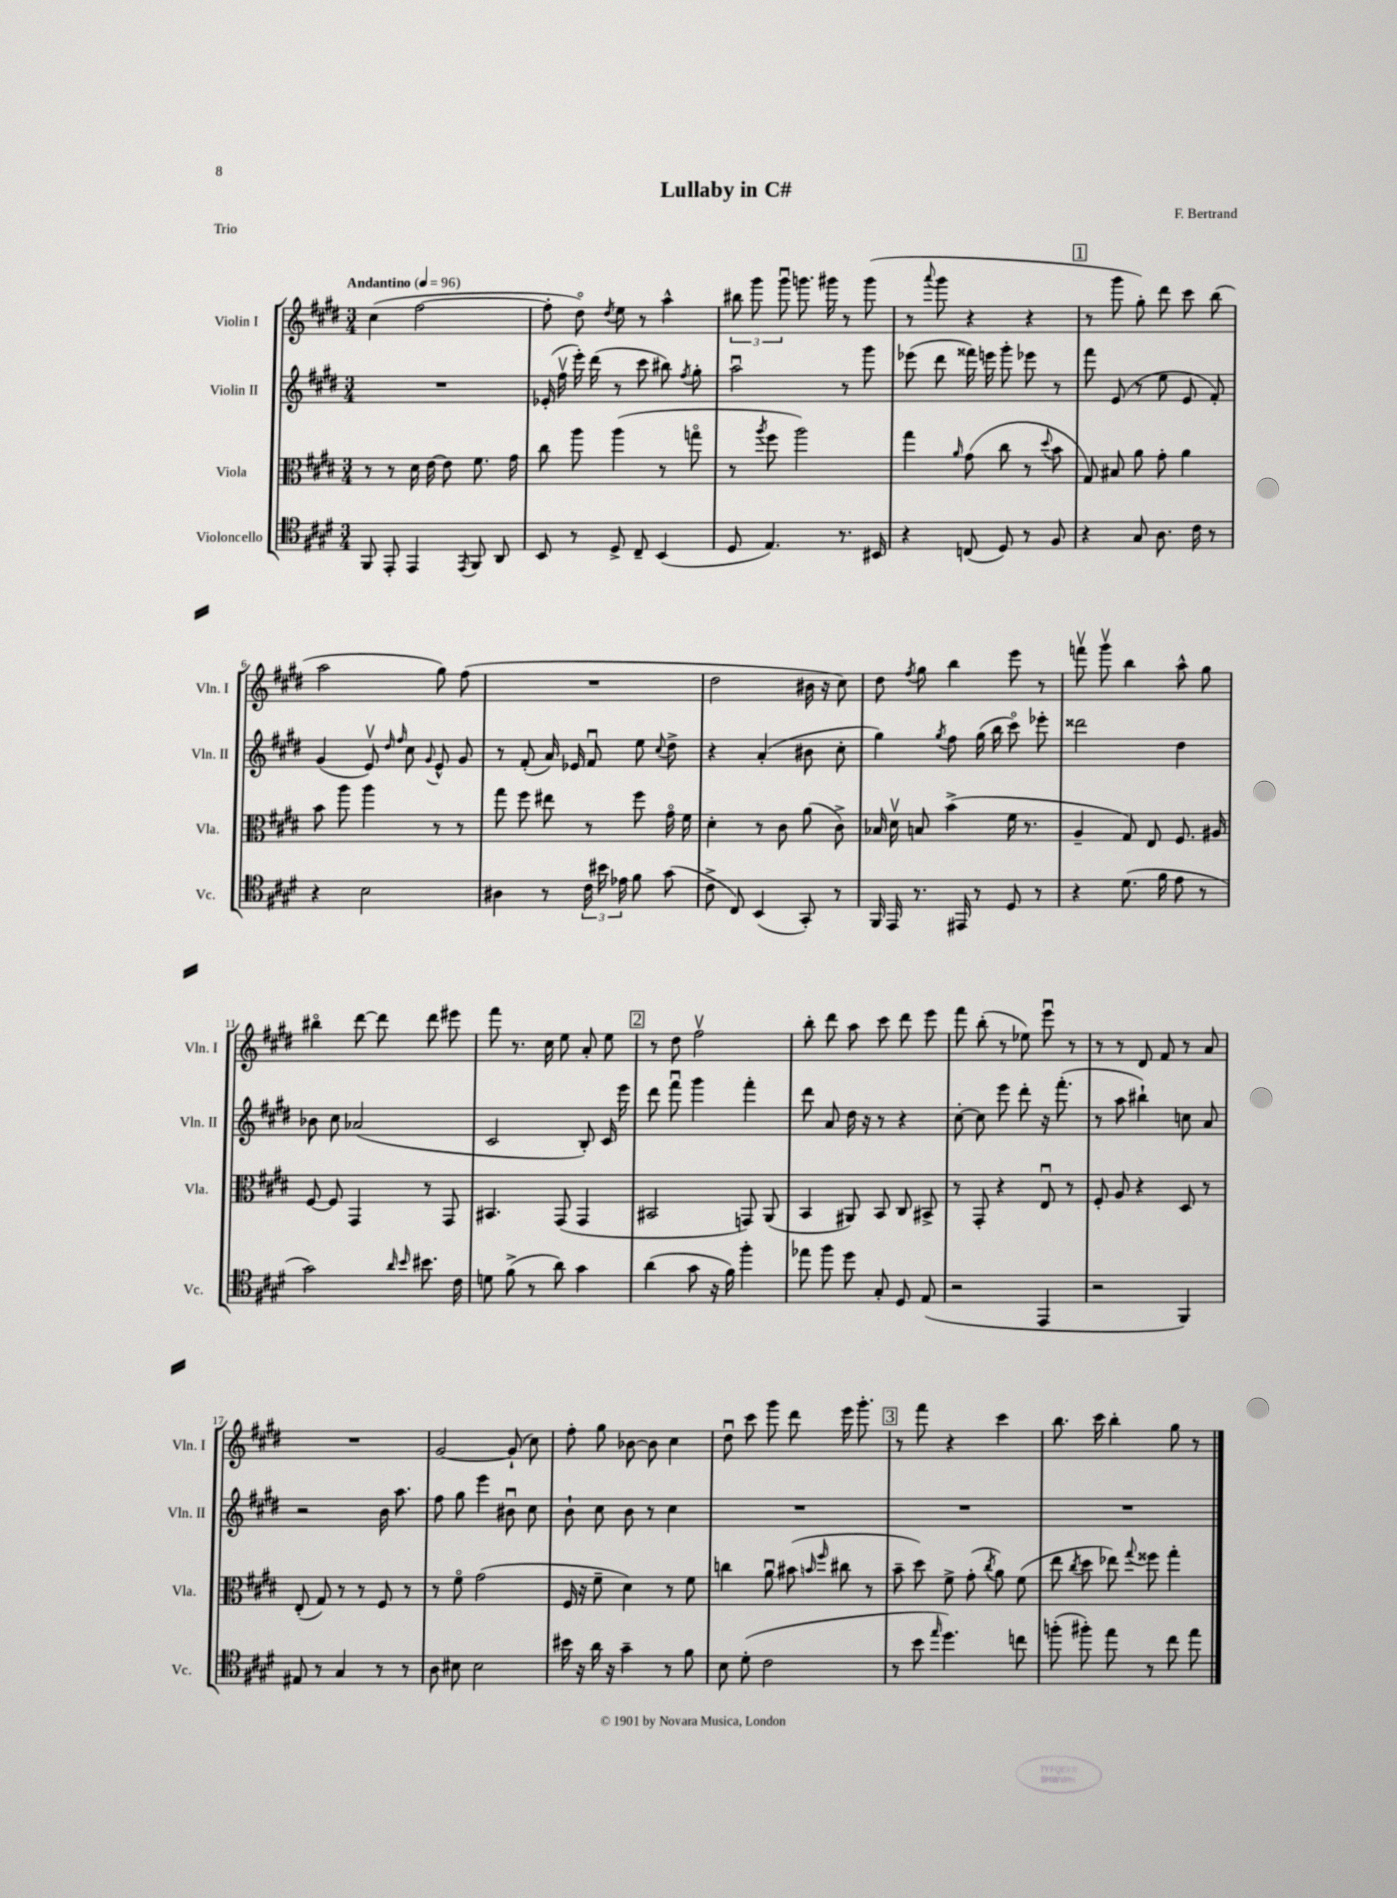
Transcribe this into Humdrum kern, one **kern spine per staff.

**kern	**kern	**kern	**kern
*part4	*part3	*part2	*part1
*staff4	*staff3	*staff2	*staff1
*I"Violoncello	*I"Viola	*I"Violin II	*I"Violin I
*I'Vc.	*I'Vla.	*I'Vln. II	*I'Vln. I
*clefC4	*clefC3	*clefG2	*clefG2
*k[f#c#g#d#]	*k[f#c#g#d#]	*k[f#c#g#d#]	*k[f#c#g#d#]
*M3/4	*M3/4	*M3/4	*M3/4
*MM96	*MM96	*MM96	*MM96
=1	=1	=1	=1
!	!	!	!LO:TX:a:B:t=Andantino
8FF#/	8r	2.r	(4cc#\
8EE'/	8r	.	.
4EE/	16d#\	.	[2ff#\
.	[16e\	.	.
.	8e\]	.	.
8qEE/	.	.	.
8FF#/	8.f#\	.	.
8AA/	.	.	.
.	16g#\	.	.
=2	=2	=2	=2
8BB/	8cc#\	(16e-X'/	8ff#'\]
.	.	16ff#v\	.
8r	8aa\	16eee'\)	8dd#\)
.	.	(16ddd#\	.
.	.	.	8qdd#/
8D#^/	(4aa\	8r	8ee\
8C#~/	.	8ccc#\	8r
(4BB/	8r	8bb#X\)	4aa^^\
.	.	8qff#/	.
.	8ggn\	8gg#'\	.
=3	=3	=3	=3
8D#/	8r	2aau\	12bb#X\
.	.	.	12ggg#\
.	8qaa/	.	.
4.E/)	8ff#\	.	.
.	.	.	12ggg#u\
.	2aa\)	.	8.gggn\
.	.	.	16ggg#X\
8.r	.	8r	8r
.	.	8ggg#\	(8ggg#\
16BB#X/	.	.	.
=4	=4	=4	=4
4r	4gg#\	(8eee-X\	8r
.	.	.	8qqaaa/
.	.	8ddd#\	8ggg#\
.	16qqa/	.	.
(8Cn/	(8g#\	16fff##X\)	4r
.	.	16eeen\	.
8D#/)	8cc#\	8ggg#'\	.
8r	8r	8eee-X\	4r
.	8qqdd#/	.	.
8F#/	8b\	8r	.
!!LO:REH:place=s1:t=1
=5	=5	=5	=5
4r	8G#/)	8fff#\	8r
.	8B#X/	(8e/	8ggg#\
8G#/	8a\	8r	8gg#'\)
8.A\	8g#'\	8ee\	8ddd#\
.	4a\	8e/	8ccc#\
16c#\	.	.	.
8r	.	8f#'/)	(8bb\
!!LO:LB:g=z
=6	=6	=6	=6
4r	8b\	(4g#/	2aa\
.	8aa\	.	.
2B\	4aa\	8ev/)	.
.	.	16qqdd#/	.
.	.	16qqff#/	.
.	.	8cc#\	.
.	.	8qqg#/	.
.	8r	8e^^/	8gg#\)
.	8r	8g#/	(8ff#\
=7	=7	=7	=7
4A#X\	8gg#\	8r	2.r
.	8ff#\	(8f#'/	.
8r	8ee#X\	16a/)	.
.	.	16e-X/	.
24c#\	8r	8f#u/	.
24b#X\	.	.	.
24e-X\	.	.	.
8f#\	8ff#\	8ee\	.
.	.	8qqcc#/	.
(8g#\	16g#\	8dd#^\	.
.	16f#\	.	.
=8	=8	=8	=8
8c#^\	4d#'\	4r	2dd#\
8C#/)	.	.	.
(4BB/	8r	(4a'/	.
.	8c#\	.	.
8GG#'/)	(8a\	8b#X\	16b#X\
.	.	.	16r
8r	8c#^\)	8cc#'\	8cc#\)
=9	=9	=9	=9
16FF#/	16B-X/	4gg#\)	8dd#\
16EE/	16d#v\	.	.
.	.	.	8qff#/
8.r	8Bn/	.	8gg#\
.	.	8qgg#/	.
.	(4b^\	8ff#\	4bb\
16EE#X/	.	.	.
8r	.	(16gg#\	.
.	.	16bb\	.
8D#/	16f#\	8ccc#\)	8eee\
.	8.r	.	.
8r	.	8eee-X'\	8r
=10	=10	=10	=10
4r	4A~/	2ddd##X\	8fffnv\
.	.	.	8ggg#v\
(8.d#\	8G#/)	.	4bb\
.	8E/	.	.
16f#\	.	.	.
8e\	8.F#/	4dd#\	8aa^^\
8r	.	.	8gg#\
.	16A#X/	.	.
!!LO:LB:g=z
=11	=11	=11	=11
2g#\)	[8F#/	8b-X\	4bb#X\
.	8F#/]	8cc#\	.
.	4GG#/	(2a-X/	[8ddd#\
.	.	.	8ddd#\]
16qqa/	.	.	.
16qqb/	.	.	.
8.b#X\	8r	.	8ddd#\
.	8GG#/	.	8eee#X\
16c#\	.	.	.
=12	=12	=12	=12
8dn\	4.BB#X/	2c#/	8fff#\
(8f#^\	.	.	8.r
8r	.	.	.
.	.	.	16cc#\
8a\)	(8GG#/	.	8ee\
4g#\	4GG#/	8B'/)	8a'/
.	.	16c#/	8ee\
.	.	16eee\	.
!!LO:REH:place=s1:t=2
=13	=13	=13	=13
(4a\	2BB#X/	8ddd#\	8r
.	.	8fff#u\	8dd#\
8g#\	.	4ggg#\	2ff#v\
16r	.	.	.
16f#\)	.	.	.
4ff#'\	8GGn/)	4fff#'\	.
.	(8AA/	.	.
=14	=14	=14	=14
8ee-X\	4BB/	8ddd#\	8bb'\
8ff#\	.	8a/	8ddd#\
8dd#\	8AA#X/)	16dd#\	8aa\
.	.	16r	.
8G#'/	8BB/	8r	8ccc#\
8D#/	8C#/	4r	8ddd#\
(8E/	8BB#X^/	.	8eee\
=15	=15	=15	=15
2r	8r	[8cc#'\	8fff#\
.	8GG#'/	8cc#\]	(8bb'\
.	4r	8eee\	8r
.	.	8ddd#'\	8ee-X\)
4EE/	8Eu/	16r	8eeeu\
.	.	(8.fff#'\	.
.	8r	.	8r
=16	=16	=16	=16
2r	8F#'/	8r	8r
.	8A/	8aa\	8r
.	4r	4bb#X`\)	8d#/
.	.	.	8f#/
4FF#/)	8D#/	8ccn\	8r
.	8r	8a/	8a/
!!LO:LB:g=z
=17	=17	=17	=17
8E#X/	(8E'/	2r	2.r
8r	8G#/)	.	.
4G#/	8r	.	.
.	8r	.	.
8r	8F#/	16b\	.
.	.	8.aa\	.
8r	8r	.	.
=18	=18	=18	=18
8A\	8r	8ff#\	[2g#/
8B#X\	8f#\	8gg#\	.
2B#\	(2g#\	4eee\	.
.	.	8b#Xu\	(8g#`/]
.	.	8cc#\	8cc#\)
=19	=19	=19	=19
16b#X\	16F#/	8b`\	8ff#'\
16r	16r	.	.
16a\	8f#~\	8cc#\	8gg#\
16r	.	.	.
4g#~\	4d#\)	8b\	[8b-X\
.	.	8r	8b-\]
8r	8r	4cc#\	4cc#\
8f#\	8f#\	.	.
=20	=20	=20	=20
8B\	4ccn\	2.r	8dd#u\
(8d#'\	.	.	8ccc#\
2c#\	8au\	.	8ggg#\
.	(8b#X\	.	8ddd#\
.	16qqbn/	.	.
.	16qqff#/	.	.
.	8cc#X\	.	16eee\
.	.	.	8.ggg#'\
.	8r	.	.
!!LO:REH:place=s1:t=3
=21	=21	=21	=21
8r	8b~\	2.r	8r
8b\	8dd#\)	.	8fff#\
16qqee/	.	.	.
4.dd#\)	8f#^\	.	4r
.	(8g#'\	.	.
.	8qcc#/	.	.
.	8a\)	.	4ccc#\
8ccn\	(8f#\	.	.
=22	=22	=22	=22
(8ffn'\	8ee\	2.r	8.bb\
.	8qcc#/	.	.
8ff#X'\)	8dd#\	.	.
.	.	.	16ccc#\
8ee\	8ee-X\)	.	4bb'\
.	8qqgg#/	.	.
8r	8ff##X\	.	.
8cc#\	4gg#'\	.	8gg#\
8ee\	.	.	8r
==	==	==	==
*-	*-	*-	*-
